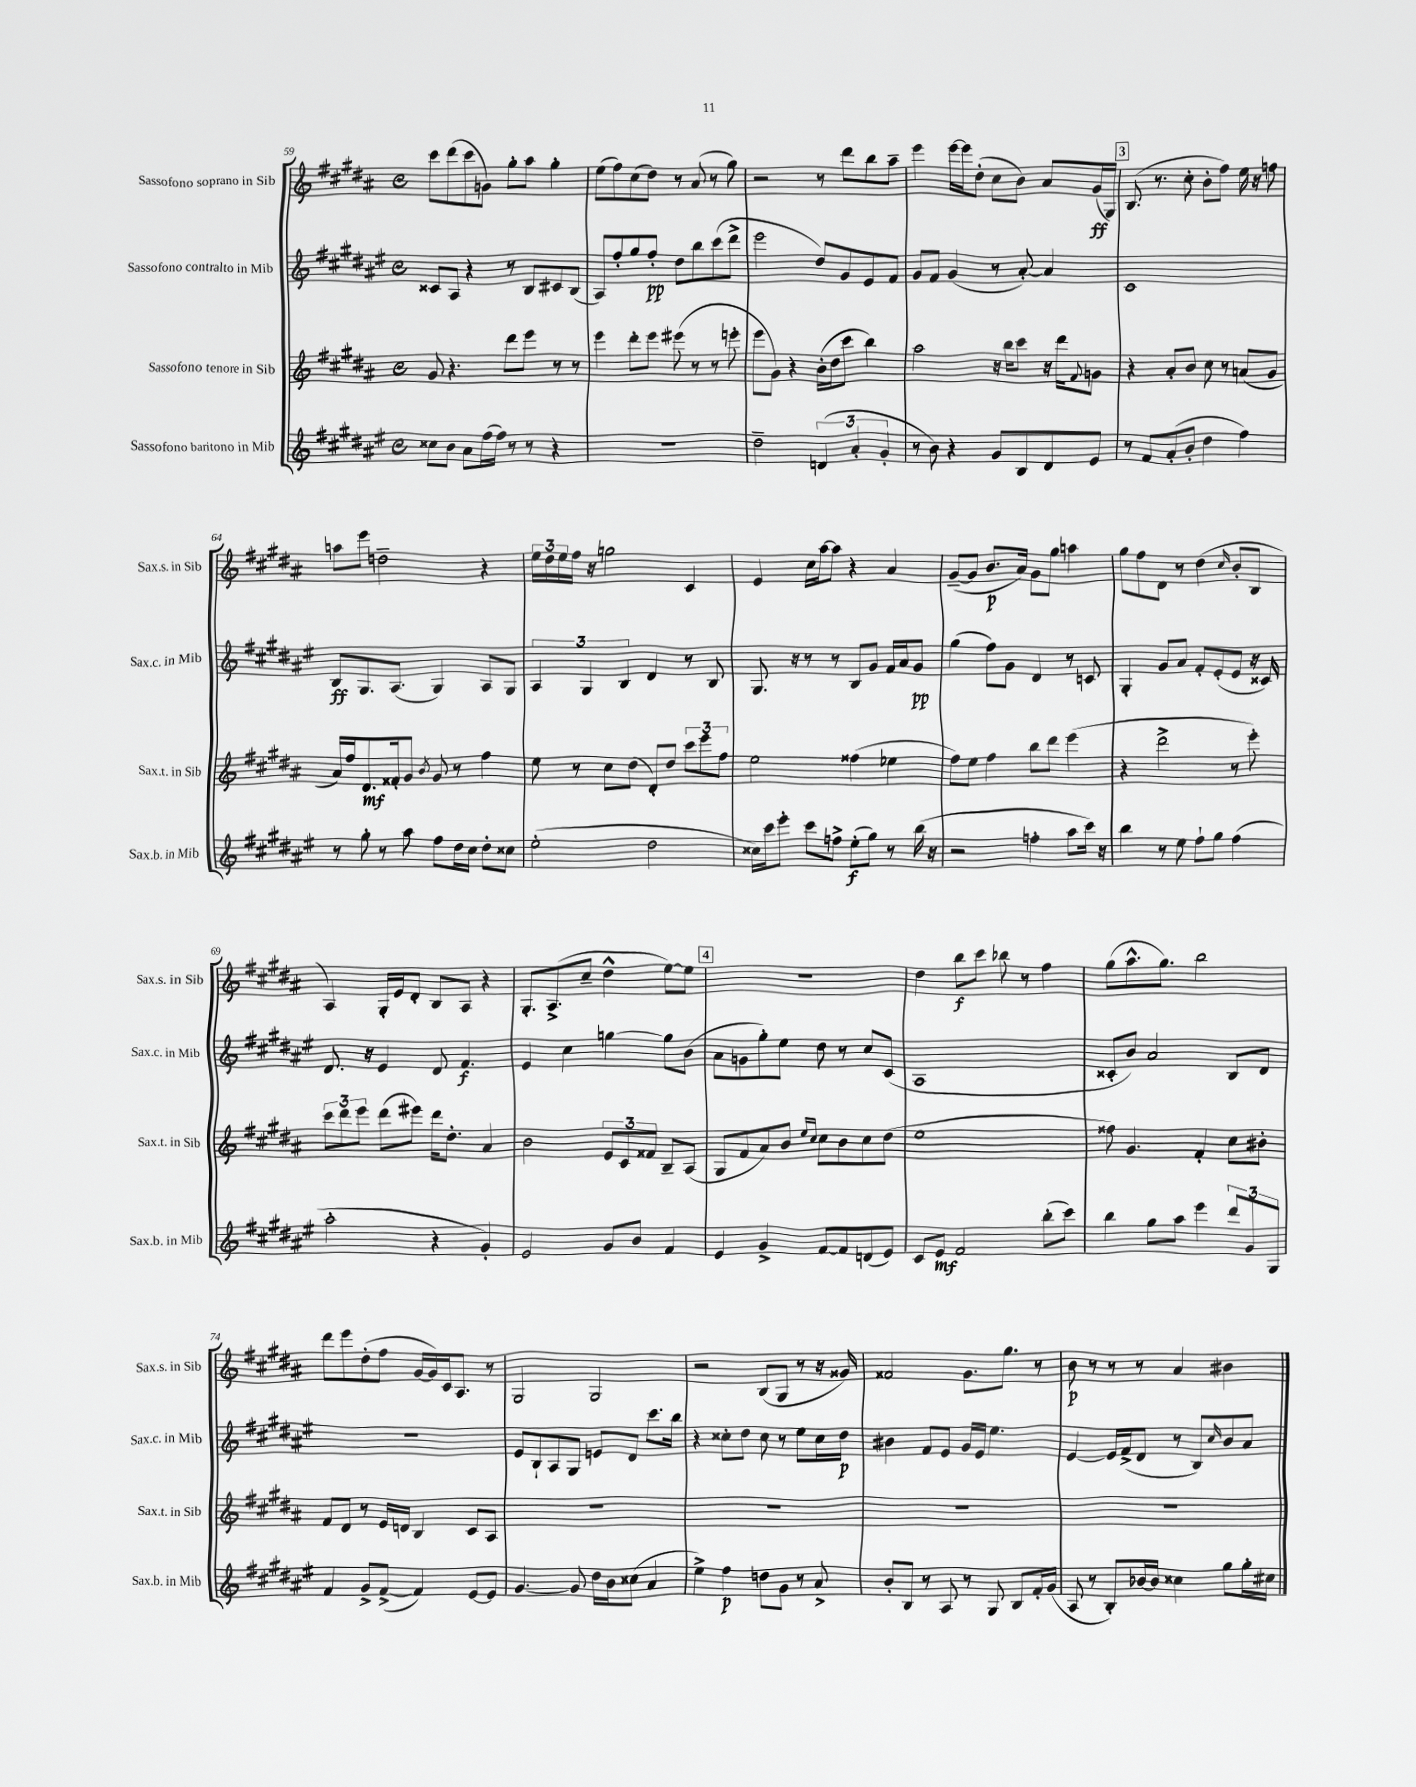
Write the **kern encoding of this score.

**kern	**dynam	**kern	**dynam	**kern	**dynam	**kern	**dynam
*part4	*part4	*part3	*part3	*part2	*part2	*part1	*part1
*staff4	*staff4	*staff3	*staff3	*staff2	*staff2	*staff1	*staff1
*I"Sassofono baritono in Mib	*	*I"Sassofono tenore in Sib	*	*I"Sassofono contralto in Mib	*	*I"Sassofono soprano in Sib	*
*I'Sax.b. in Mib	*	*I'Sax.t. in Sib	*	*I'Sax.c. in Mib	*	*I'Sax.s. in Sib	*
*clefG2	*	*clefG2	*	*clefG2	*	*clefG2	*
*k[f#c#g#d#a#e#]	*	*k[f#c#g#d#a#]	*	*k[f#c#g#d#a#e#]	*	*k[f#c#g#d#a#]	*
*M4/4	*	*M4/4	*	*M4/4	*	*M4/4	*
*met(c)	*	*met(c)	*	*met(c)	*	*met(c)	*
=59	=59	=59	=59	=59	=59	=59	=59
8cc##X\L	.	8g#/	.	8c##X/L	.	8ccc#\L	.
8b\J	.	4.r	.	8A#/J	.	(8ddd#\	.
8a#\L	.	.	.	4r	.	8ccc#\	.
(16ff#\L	.	.	.	.	.	8gn\J)	.
16ff#\JJ)	.	.	.	.	.	.	.
8r	.	8ddd#\L	.	8r	.	8gg#'\L	.
8r	.	8eee\J	.	8B/L	.	8aa#\J	.
4r	.	8r	.	8c#X/	.	4gg#'\	.
.	.	8r	.	(8B/J	.	.	.
=60	=60	=60	=60	=60	=60	=60	=60
1r	.	4eee\	.	8A#/L)	.	(8ee\L	.
.	.	.	.	8ff#'/	.	8ff#\)	.
.	.	8ddd#'\L	.	8gg#/	.	(8cc#\	.
.	.	8eee\J	.	8ff#'/J	pp	8dd#\J)	.
.	.	(8eee#X\	.	8dd#\L	.	8r	.
.	.	8r	.	8bb\	.	(8a#/	.
.	.	8r	.	(8ccc#\	.	8r	.
.	.	8eeen'\	.	8ddd#^\J	.	8gg#\)	.
=61	=61	=61	=61	=61	=61	=61	=61
2dd#~\	.	8eee\L	.	2eee#\	.	2r	.
.	.	8g#\J)	.	.	.	.	.
.	.	4r	.	.	.	.	.
(6dn/	.	(16b'\LL	.	8dd#/L)	.	8r	.
.	.	16dd#\J	.	.	.	.	.
.	.	8ccc#\J	.	8g#/	.	8ddd#\L	.
6a#'/	.	.	.	.	.	.	.
.	.	4bb\)	.	8e#/	.	8bb\	.
6g#'/	.	.	.	.	.	.	.
.	.	.	.	8f#/J	.	8aa#~\J	.
=62	=62	=62	=62	=62	=62	=62	=62
8r	.	2aa#\	.	8g#/L	.	4eee\	.
8b\)	.	.	.	8f#/J	.	.	.
4r	.	.	.	(4g#/	.	[16eee\LL	.
.	.	.	.	.	.	16eee\J]	.
.	.	.	.	.	.	(8dd#'\J	.
8g#/L	.	16r	.	8r	.	8cc#\L	.
.	.	16bb\KL	.	.	.	.	.
8B/	.	8ccc#\J	.	[8a#'/)	.	8b\J)	.
8d#/	.	16r	.	4a#/]	.	8a#/L	.
.	.	16ddd#\KL	.	.	.	.	.
.	.	8qqf#/	.	.	.	.	.
8e#/J	.	8gn\J	.	.	.	(16g#/L	ff
.	.	.	.	.	.	16G#/JJ)	.
!!LO:REH:place=s1:t=3
=63	=63	=63	=63	=63	=63	=63	=63
8r	.	4r	.	1c#	.	(8.B/	.
8f#/L	.	.	.	.	.	.	.
.	.	.	.	.	.	8.r	.
(8a#'/	.	8a#'/L	.	.	.	.	.
8b'/J	.	8b/J	.	.	.	8cc#'\	.
4dd#\	.	8cc#\	.	.	.	8b'\L	.
.	.	8r	.	.	.	8ff#\J)	.
4ff#\)	.	(8an/L	.	.	.	16ee\	.
.	.	.	.	.	.	16r	.
.	.	8g#/J	.	.	.	8ffn\	.
!!LO:LB:g=z
=64	=64	=64	=64	=64	=64	=64	=64
8r	.	16a#/LL)	.	8B/L	ff	8aan\L	.
.	.	16ff#/J	.	.	.	.	.
8gg#'\	.	8.d#/	mf	8.G#/	.	8eee\J	.
8r	.	.	.	.	.	2ddn~\	.
.	.	16f##X'/k	.	(8.A#/J	.	.	.
8aa#\	.	8g#/J	.	.	.	.	.
.	.	8qb/	.	.	.	.	.
8ff#\L	.	8g#/	.	4G#/)	.	.	.
16dd#\L	.	8r	.	.	.	.	.
16cc#\JJ	.	.	.	.	.	.	.
8dd#'\L	.	4ff#\	.	8A#/L	.	4r	.
8cc##X\J	.	.	.	8G#/J	.	.	.
=65	=65	=65	=65	=65	=65	=65	=65
(2ee#'\	.	8ee\	.	6A#/	.	24ee\LL	.
.	.	.	.	.	.	24dd#\	.
.	.	.	.	.	.	24ee\	.
.	.	8r	.	.	.	16ff#\JJ	.
.	.	.	.	6G#/	.	.	.
.	.	.	.	.	.	16r	.
.	.	8cc#\L	.	.	.	2ggn\	.
.	.	.	.	6B/	.	.	.
.	.	(8dd#\J	.	.	.	.	.
2dd#\	.	8d#'/L)	.	4d#/	.	.	.
.	.	8dd#/J	.	.	.	.	.
.	.	12ccc#\L	.	8r	.	4c#/	.
.	.	12eee\	.	.	.	.	.
.	.	.	.	8B/	.	.	.
.	.	12ff#\J	.	.	.	.	.
=66	=66	=66	=66	=66	=66	=66	=66
16cc##X\LL)	.	2ee\	.	8.G#/	.	4e/	.
16ccc#\J	.	.	.	.	.	.	.
8eee#'\J	.	.	.	.	.	.	.
.	.	.	.	16r	.	.	.
8ccc#\L	.	.	.	8r	.	16cc#\LL	.
.	.	.	.	.	.	[16aa#\J	.
8ffn^\J	.	.	.	8r	.	8aa#\J]	.
(8ee#'\L	f	(4ff##X\	.	8B/L	.	4r	.
8gg#\J)	.	.	.	8g#/J	.	.	.
8r	.	4ee-X\	.	16f#/LL	.	4a#/	.
.	.	.	.	16a#/J	.	.	.
(16bb\	.	.	.	8g#/J	pp	.	.
16r	.	.	.	.	.	.	.
=67	=67	=67	=67	=67	=67	=67	=67
2r	.	8ff#\L)	.	(4gg#\	.	([8g#~/L	.
.	.	8ee\J	.	.	.	8g#/J]	.
.	.	4ff#\	.	8ff#\L)	.	8.b/L	p
.	.	.	.	8g#\J	.	.	.
.	.	.	.	.	.	16a#/Jk)	.
4ffn'\	.	8bb\L	.	4d#/	.	8g#\L	.
.	.	8ddd#\J	.	.	.	8gg#\J	.
8aa#\L	.	(4eee\	.	8r	.	4aan\	.
16ccc#\Jk)	.	.	.	8cn/	.	.	.
16r	.	.	.	.	.	.	.
=68	=68	=68	=68	=68	=68	=68	=68
4bb\	.	4r	.	4G#'/	.	8gg#\L	.
.	.	.	.	.	.	8ff#\	.
8r	.	2ddd#^\	.	8g#/L	.	8d#\J	.
8ee#\	.	.	.	8a#/J	.	8r	.
8ff#`\L	.	.	.	8f#'/L	.	(4dd#\	.
8gg#\J	.	.	.	(8e#'/	.	.	.
.	.	.	.	.	.	16qqcc#/	.
(4ff#\	.	8r	.	8e#/J	.	8b'/L	.
.	.	8eee'\)	.	16r	.	8B/J	.
.	.	.	.	16c##X/)	.	.	.
!!LO:LB:g=z
=69	=69	=69	=69	=69	=69	=69	=69
2aa#'\	.	12ccc#\L	.	8.d#/	.	4A#/)	.
.	.	12ddd#\	.	.	.	.	.
.	.	12eee\J	.	.	.	.	.
.	.	.	.	16r	.	.	.
.	.	(8ddd#\L	.	4e#/	.	16G#'/LL	.
.	.	.	.	.	.	16e/J	.
.	.	8eee#X\J)	.	.	.	8d#'/J	.
4r	.	16ddd#\KL	.	8d#/	.	8B/L	.
.	.	8.dd#'\J	.	.	.	.	.
.	.	.	.	4.f#/	f	8A#/J	.
4g#'/)	.	4a#/	.	.	.	4r	.
=70	=70	=70	=70	=70	=70	=70	=70
2e#/	.	2b\	.	4e#/	.	8.G#'/L	.
.	.	.	.	.	.	(8.A#^/	.
.	.	.	.	4cc#\	.	.	.
.	.	.	.	.	.	8cc#~/J	.
8g#/L	.	12e/L	.	[4ggn\	.	4dd#^^\	.
.	.	12c#/	.	.	.	.	.
8b/J	.	.	.	.	.	.	.
.	.	12f##X/J	.	.	.	.	.
4f#/	.	8B~/L	.	8gg\L]	.	[8ee\L)	.
.	.	(8A#/J	.	(8b\J	.	8ee\J]	.
!!LO:REH:place=s1:t=4
=71	=71	=71	=71	=71	=71	=71	=71
4e#/	.	8G#/L	.	8a#\L	.	1r	.
.	.	8f#/	.	8gn\	.	.	.
4g#^/	.	8a#/)	.	8gg#'\)	.	.	.
.	.	8b/J	.	8ee#\J	.	.	.
.	.	16qqee/LL	.	.	.	.	.
.	.	16qqcc#/JJ	.	.	.	.	.
[8f#/L	.	8cc#\L	.	8dd#\	.	.	.
8f#/]	.	8b\	.	8r	.	.	.
(8dn/	.	8cc#\	.	8cc#/L	.	.	.
8e#/J)	.	(8dd#\J	.	(8c#/J	.	.	.
=72	=72	=72	=72	=72	=72	=72	=72
8c#/L	.	1ee	.	1A#	.	4dd#\	.
8e#/J	mf	.	.	.	.	.	.
2f#/	.	.	.	.	.	8bb\L	f
.	.	.	.	.	.	8ccc#\J	.
.	.	.	.	.	.	8bb-X\	.
.	.	.	.	.	.	8r	.
(8bb'\L	.	.	.	.	.	4ff#\	.
8ccc#\J)	.	.	.	.	.	.	.
=73	=73	=73	=73	=73	=73	=73	=73
4bb\	.	8ff##X\)	.	8c##X'/L	.	(8gg#\L	.
.	.	4.g#/	.	8b/J)	.	8.aa#^^\	.
8gg#\L	.	.	.	2a#/	.	.	.
.	.	.	.	.	.	8.gg#\J)	.
8aa#\J	.	.	.	.	.	.	.
4eee#\	.	4f#'/	.	.	.	2bb\	.
12ddd#/L	.	8cc#\L	.	8B/L	.	.	.
12g#/	.	.	.	.	.	.	.
.	.	8b#X'\J	.	8d#/J	.	.	.
12G#/J	.	.	.	.	.	.	.
!!LO:LB:g=z
=74	=74	=74	=74	=74	=74	=74	=74
4f#/	.	8f#/L	.	1r	.	8ddd#\L	.
.	.	8d#/J	.	.	.	8eee\	.
8g#^/L	.	8r	.	.	.	(8dd#'\	.
([8f#^/J	.	16e/LL	.	.	.	8ff#\J	.
.	.	16dn/JJ	.	.	.	.	.
4f#/])	.	4B/	.	.	.	[16g#/LL	.
.	.	.	.	.	.	16g#/])	.
.	.	.	.	.	.	16c#/J	.
.	.	.	.	.	.	8.A#/J	.
[8e#/L	.	8c#/L	.	.	.	.	.
8e#/J]	.	8A#/J	.	.	.	8r	.
=75	=75	=75	=75	=75	=75	=75	=75
[4.g#/	.	1r	.	8e#/L	.	2G#/	.
.	.	.	.	8B`/	.	.	.
.	.	.	.	8A#/	.	.	.
8g#/]	.	.	.	8G#/J	.	.	.
16dd#\LL	.	.	.	8en/L	.	2G#/	.
16b\J	.	.	.	.	.	.	.
(8cc##X\J	.	.	.	8d#/J	.	.	.
4a#/	.	.	.	8.ccc#\L	.	.	.
.	.	.	.	16bb\Jk	.	.	.
=76	=76	=76	=76	=76	=76	=76	=76
4ee#^\)	.	1r	.	4r	.	2r	.
4ff#\	p	.	.	8cc##X'\L	.	.	.
.	.	.	.	8dd#\J	.	.	.
8ddn\L	.	.	.	8cc##\	.	(8B/L	.
8g#\J	.	.	.	8r	.	8G#/J	.
8r	.	.	.	8ee#\L	.	8r	.
8a#^/	.	.	.	16cc##\L	.	16r	.
.	.	.	.	16dd#\JJ	p	16g##X/)	.
=77	=77	=77	=77	=77	=77	=77	=77
8b'/L	.	1r	.	4b#X\	.	2f##X/	.
8B/J	.	.	.	.	.	.	.
8r	.	.	.	8f#/L	.	.	.
8A#/	.	.	.	8e#/J	.	.	.
8r	.	.	.	16g#/LL	.	8.g#\L	.
.	.	.	.	16e#/JJ	.	.	.
8G#/	.	.	.	4.ee#\	.	.	.
.	.	.	.	.	.	8.gg#\J	.
8B/L	.	.	.	.	.	.	.
16f#'/L	.	.	.	.	.	8r	.
(16g#/JJ	.	.	.	.	.	.	.
=78	=78	=78	=78	=78	=78	=78	=78
8A#/	.	1r	.	[4e#/	.	8b\	p
8r	.	.	.	.	.	8r	.
8B'/L)	.	.	.	16e#/LL]	.	8r	.
.	.	.	.	(16f#^/J	.	.	.
[16b-X/L	.	.	.	8d#/J	.	8r	.
16b-/JJ]	.	.	.	.	.	.	.
4cc##X\	.	.	.	8r	.	4a#/	.
.	.	.	.	8B/L)	.	.	.
.	.	.	.	16qqcc#/	.	.	.
8gg#\L	.	.	.	8b/	.	4b#X\	.
16gg#'\L	.	.	.	8a#/J	.	.	.
16cc#X\JJ	.	.	.	.	.	.	.
==	==	==	==	==	==	==	==
*-	*-	*-	*-	*-	*-	*-	*-
